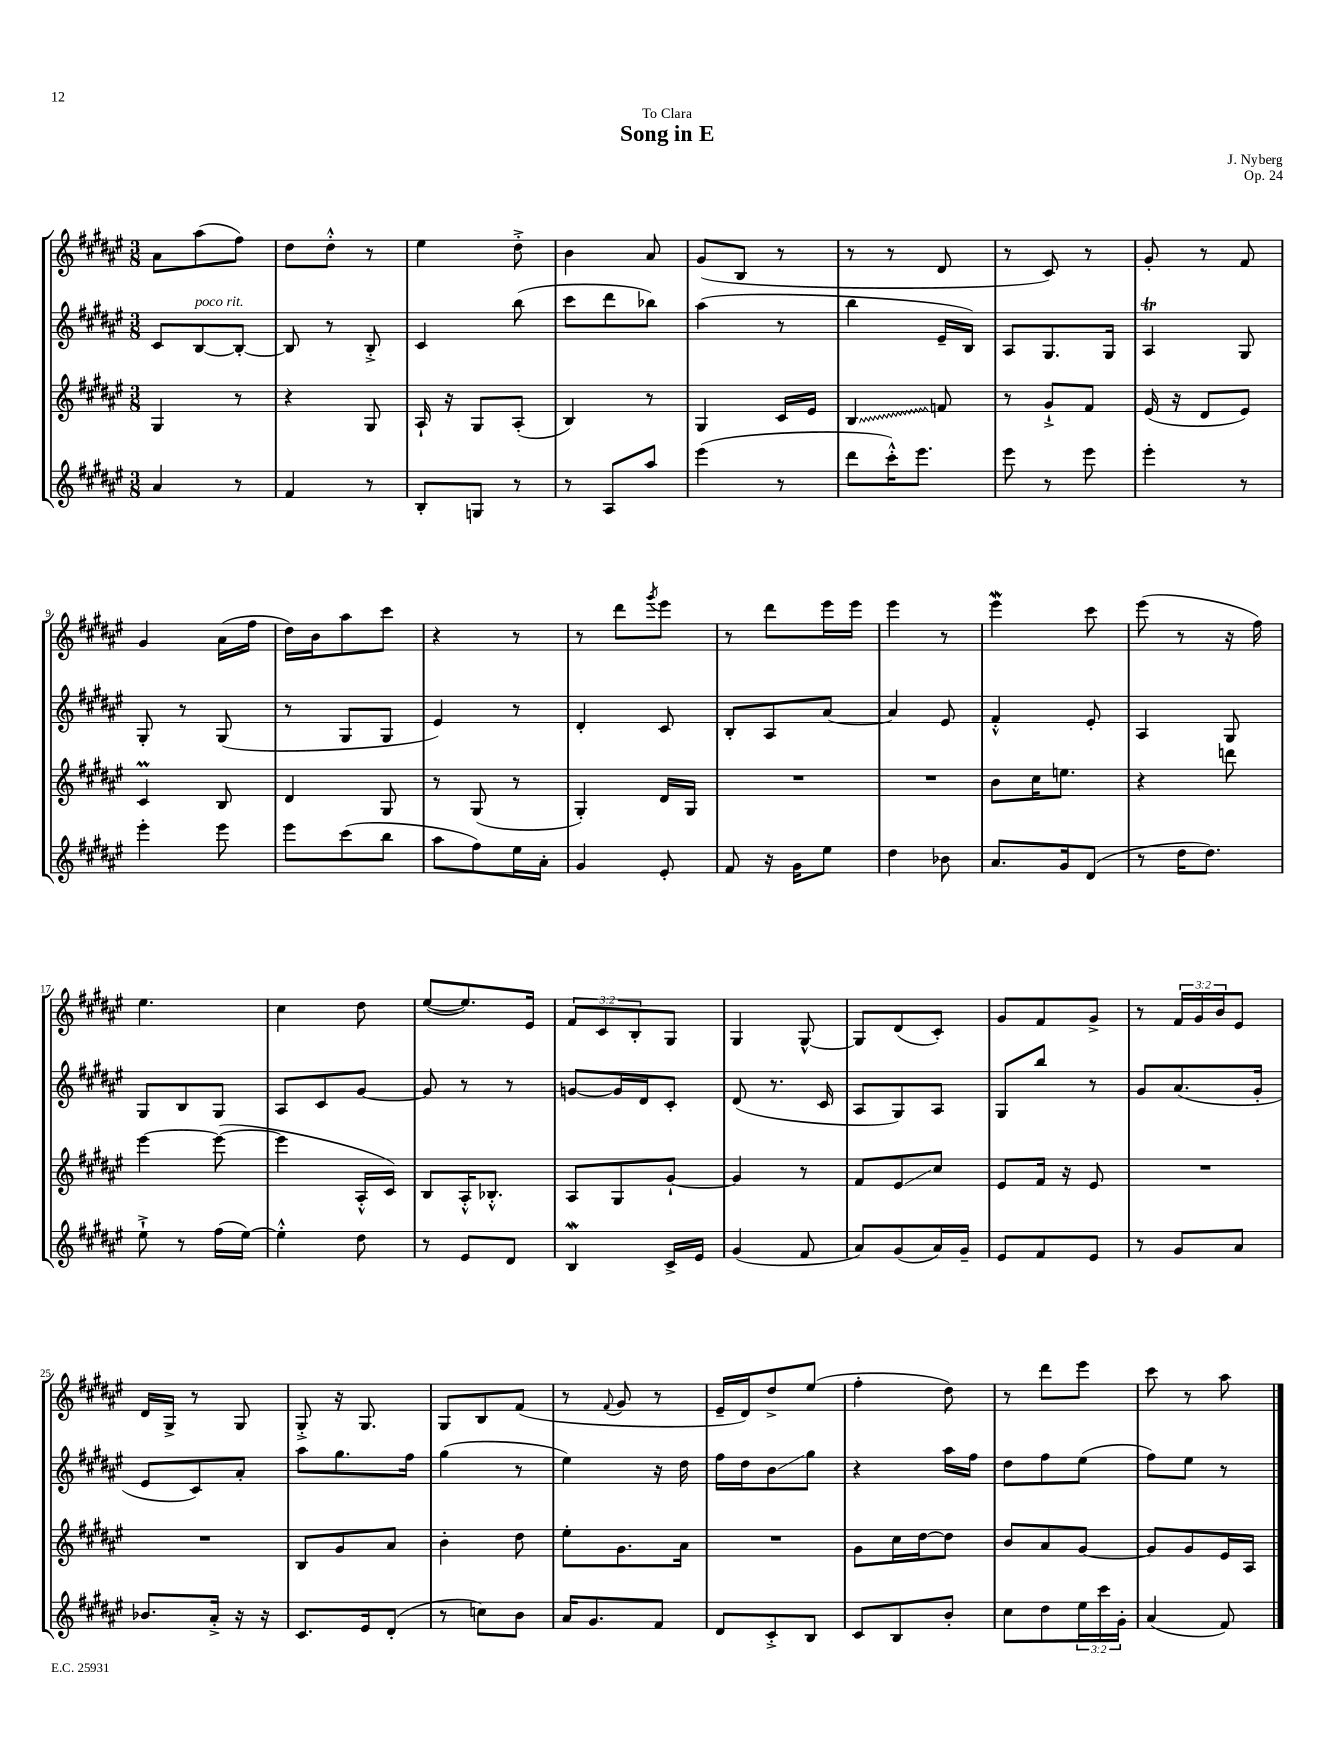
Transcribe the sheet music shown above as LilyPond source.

\header { title = "Song in E" composer = "J. Nyberg" dedication = "To Clara" opus = "Op. 24" }
<<
\new StaffGroup <<
\new Staff = "s0" {
    \clef treble \key fis \major \numericTimeSignature \time 3/8 \override Staff.TupletNumber.text = #tuplet-number::calc-fraction-text
    ais'8 ais''8( fis''8) |
    dis''8 dis''8-.-^ r8 |
    eis''4 dis''8-.-> |
    b'4 ais'8 |
    gis'8( b8 r8 |
    r8 r8 dis'8 |
    r8 cis'8) r8 |
    gis'8-. r8 fis'8 |
    gis'4 ais'16( fis''16 |
    dis''16) b'16 ais''8 cis'''8 |
    r4 r8 |
    r8 dis'''8 \acciaccatura { gis'''8 } eis'''8 |
    r8 dis'''8 eis'''16 eis'''16 |
    eis'''4 r8 |
    eis'''4\mordent cis'''8 |
    eis'''8( r8 r16 fis''16) |
    eis''4. |
    cis''4 dis''8 |
    eis''8~( eis''8.) eis'16 |
    \tuplet 3/2 { fis'8 cis'8 b8-. } gis8 |
    gis4 gis8~-^ |
    gis8 dis'8( cis'8-.) |
    gis'8 fis'8 gis'8-> |
    r8 \tuplet 3/2 { fis'16 gis'16 b'16 } eis'8 |
    dis'16 gis16-> r8 gis8 |
    gis8-.-> r16 gis8. |
    gis8 b8 fis'8( |
    r8 \appoggiatura { fis'8 } gis'8 r8 |
    eis'16-- dis'16) dis''8-> eis''8( |
    fis''4-. dis''8) |
    r8 dis'''8 eis'''8 |
    cis'''8 r8 ais''8 \bar "|." |
}
\new Staff = "s1" {
    \clef treble \key fis \major \numericTimeSignature \time 3/8
    cis'8 b8~^\markup { \italic "poco rit." } b8~-. |
    b8 r8 b8-.-> |
    cis'4 b''8( |
    cis'''8 dis'''8 bes''8) |
    ais''4( r8 |
    b''4 eis'16-- b16) |
    ais8 gis8. gis16 |
    ais4\trill gis8 |
    gis8-. r8 gis8( |
    r8 gis8 gis8 |
    eis'4) r8 |
    dis'4-. cis'8 |
    b8-. ais8 ais'8~ |
    ais'4 eis'8 |
    fis'4-.-^ eis'8-. |
    ais4 gis8 |
    gis8 b8 gis8 |
    ais8 cis'8 gis'8~ |
    gis'8 r8 r8 |
    g'8~ g'16 dis'16 cis'8-. |
    dis'8( r8. cis'16 |
    ais8 gis8) ais8 |
    gis8 b''8 r8 |
    gis'8 ais'8.( gis'16-. |
    eis'8 cis'8) ais'8-. |
    ais''8 gis''8. fis''16 |
    gis''4( r8 |
    eis''4) r16 dis''16 |
    fis''16 dis''16 b'8\glissando gis''8 |
    r4 ais''16 fis''16 |
    dis''8 fis''8 eis''8( |
    fis''8) eis''8 r8 \bar "|." |
}
\new Staff = "s2" {
    \clef treble \key fis \major \numericTimeSignature \time 3/8
    gis4 r8 |
    r4 gis8 |
    ais16-! r16 gis8 ais8-.( |
    b4) r8 |
    gis4 cis'16 eis'16 |
    \once \override Glissando.style = #'zigzag b4\glissando f'8 |
    r8 gis'8-!-> fis'8 |
    eis'16( r16 dis'8 eis'8) |
    cis'4\prall b8 |
    dis'4 gis8 |
    r8 gis8( r8 |
    gis4-.) dis'16 gis16 |
    R4. |
    R4. |
    b'8 cis''16 e''8. |
    r4 d'''8 |
    eis'''4~ eis'''8~( |
    eis'''4 ais16-.-^ cis'16) |
    b8 ais16-.-^ bes8.-.-^ |
    ais8 gis8 gis'8~-! |
    gis'4 r8 |
    fis'8 eis'8\glissando cis''8 |
    eis'8 fis'16 r16 eis'8 |
    R4. |
    R4. |
    b8 gis'8 ais'8 |
    b'4-. dis''8 |
    eis''8-. gis'8. ais'16 |
    R4. |
    gis'8 cis''16 dis''16~ dis''8 |
    b'8 ais'8 gis'8~ |
    gis'8 gis'8 eis'16 ais16 \bar "|." |
}
\new Staff = "s3" {
    \clef treble \key fis \major \numericTimeSignature \time 3/8 \override Staff.TupletNumber.text = #tuplet-number::calc-fraction-text
    ais'4 r8 |
    fis'4 r8 |
    b8-. g8 r8 |
    r8 ais8 ais''8 |
    eis'''4( r8 |
    dis'''8 cis'''16-.-^) eis'''8. |
    eis'''8 r8 eis'''8 |
    eis'''4-. r8 |
    eis'''4-. eis'''8 |
    eis'''8 cis'''8( b''8 |
    ais''8 fis''8) eis''16 ais'16-. |
    gis'4 eis'8-. |
    fis'8 r16 gis'16 eis''8 |
    dis''4 bes'8 |
    ais'8. gis'16 dis'8( |
    r8 dis''16 dis''8.) |
    eis''8-!-> r8 fis''16( eis''16~) |
    eis''4-.-^ dis''8 |
    r8 eis'8 dis'8 |
    b4\mordent cis'16-> eis'16 |
    gis'4( fis'8 |
    ais'8) gis'8( ais'16) gis'16-- |
    eis'8 fis'8 eis'8 |
    r8 gis'8 ais'8 |
    bes'8. ais'16-.-> r16 r16 |
    cis'8. eis'16 dis'8-.( |
    r8 c''8) b'8 |
    ais'16 gis'8. fis'8 |
    dis'8 cis'8-.-> b8 |
    cis'8 b8 b'8-. |
    cis''8 dis''8 \tuplet 3/2 { eis''16 cis'''16 gis'16-. } |
    ais'4( fis'8) \bar "|." |
}
>>
>>
